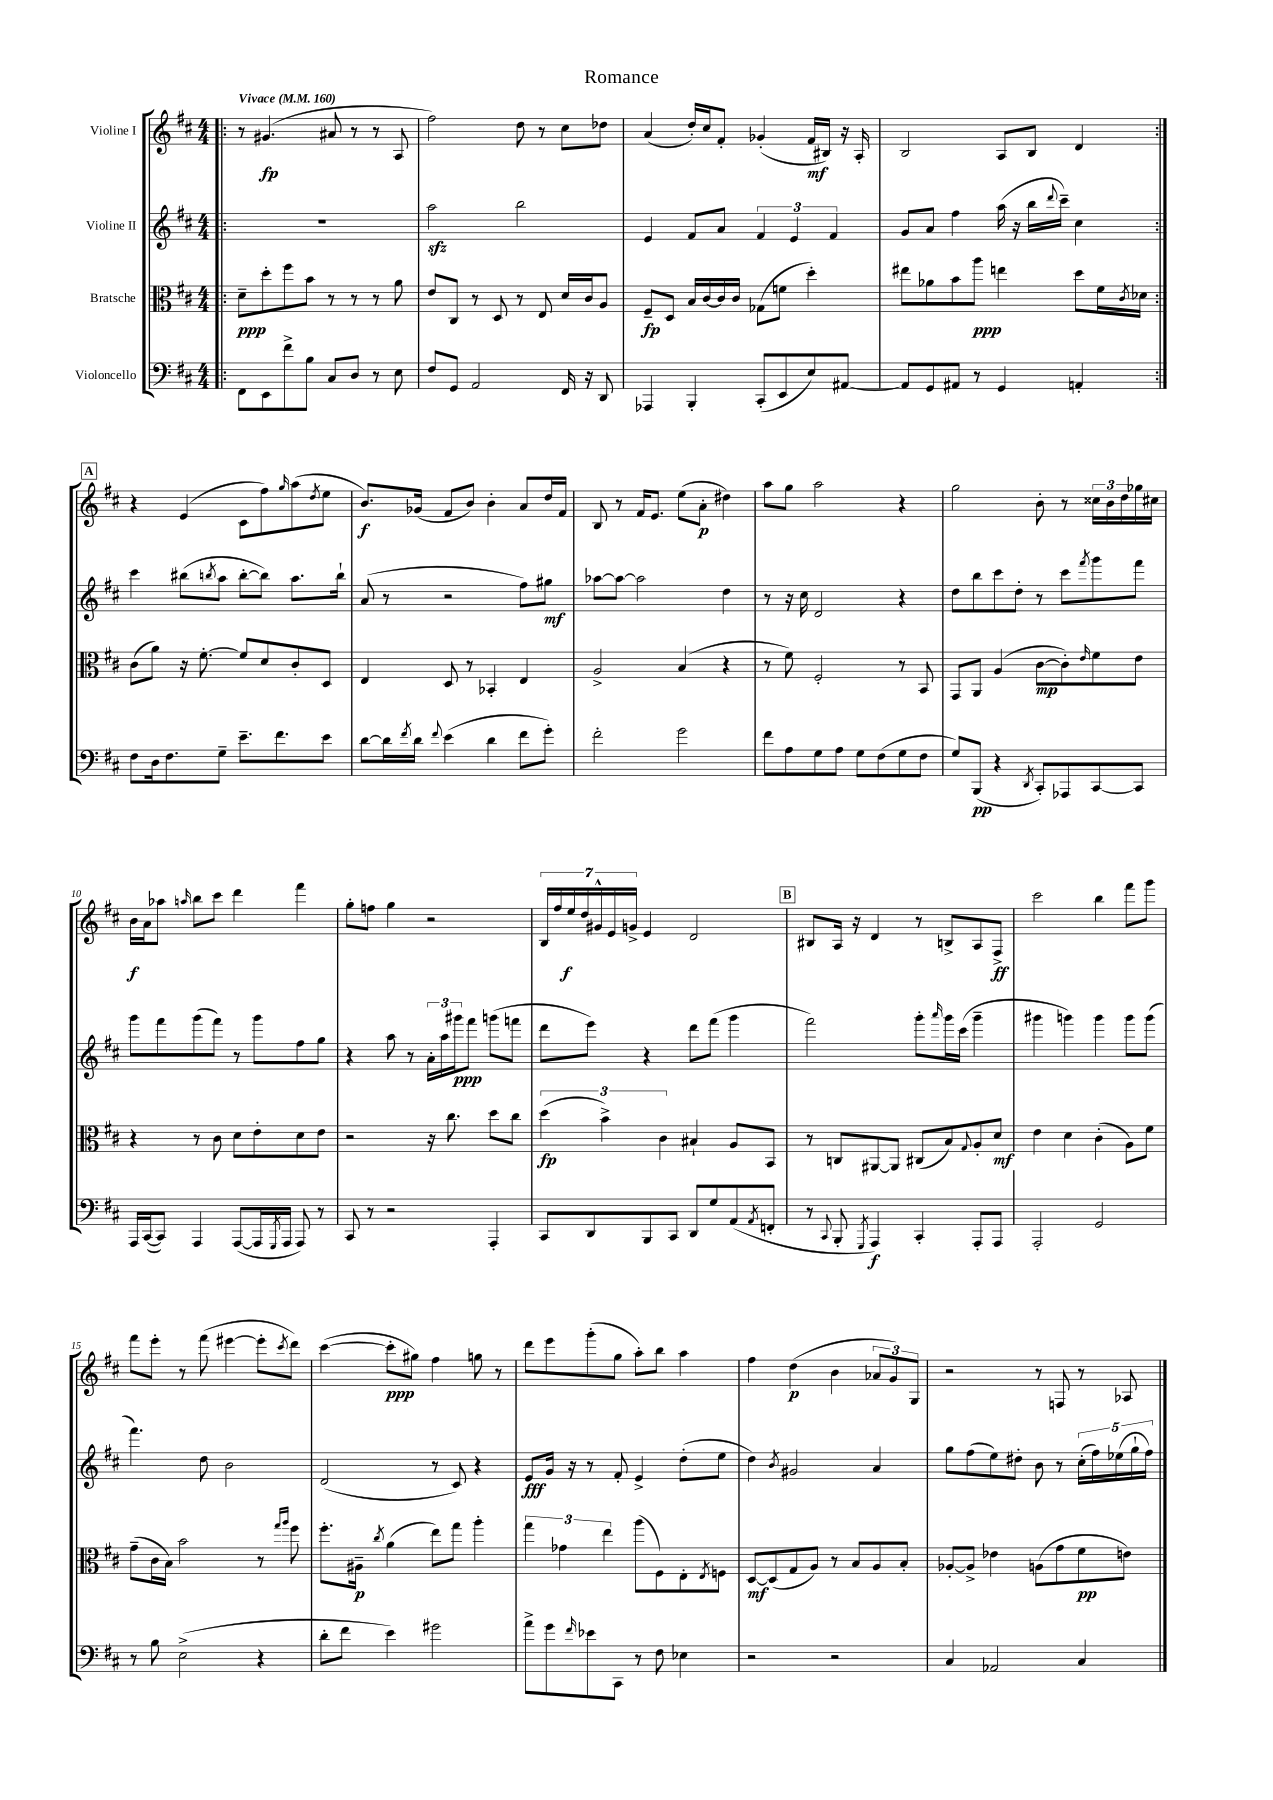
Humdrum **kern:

**kern	**dynam	**kern	**dynam	**kern	**dynam	**kern	**dynam
*part4	*part4	*part3	*part3	*part2	*part2	*part1	*part1
*staff4	*staff4	*staff3	*staff3	*staff2	*staff2	*staff1	*staff1
*I"Violoncello	*	*I"Bratsche	*	*I"Violine II	*	*I"Violine I	*
*clefF4	*	*clefC3	*	*clefG2	*	*clefG2	*
*k[f#c#]	*	*k[f#c#]	*	*k[f#c#]	*	*k[f#c#]	*
*M4/4	*	*M4/4	*	*M4/4	*	*M4/4	*
*MM160	*	*MM160	*	*MM160	*	*MM160	*
=1!|:	=1!|:	=1!|:	=1!|:	=1!|:	=1!|:	=1!|:	=1!|:
!	!	!	!	!	!	!LO:TX:a:B:t=Vivace	!
8FF#\L	.	8d~\L	ppp	1r	.	8r	.
8EE\	.	8dd'\	.	.	.	(4.g#X/	fp
8f#^\	.	8ff#\	.	.	.	.	.
8B\J	.	8b\J	.	.	.	.	.
8C#/L	.	8r	.	.	.	8a#X/	.
8D/J	.	8r	.	.	.	8r	.
8r	.	8r	.	.	.	8r	.
8E\	.	8a\	.	.	.	8A/	.
=2	=2	=2	=2	=2	=2	=2	=2
8F#/L	.	8e/L	.	2aazz\	.	2ff#\)	.
8GG/J	.	8C#/J	.	.	.	.	.
2AA/	.	8r	.	.	.	.	.
.	.	8D/	.	.	.	.	.
.	.	8r	.	2bb\	.	8dd\	.
.	.	8E/	.	.	.	8r	.
16FF#/	.	16d/LL	.	.	.	8cc#\L	.
16r	.	16c#/J	.	.	.	.	.
8DD/	.	8A/J	.	.	.	8dd-X\J	.
=3	=3	=3	=3	=3	=3	=3	=3
4AAA-X/	.	8F#~/L	fp	4e/	.	(4a/	.
.	.	8D/J	.	.	.	.	.
4BBB'/	.	16B/LL	.	8f#/L	.	16dd'/LL)	.
.	.	[16c#/	.	.	.	16cc#/J	.
.	.	16c#/]	.	8a/J	.	8f#'/J	.
.	.	16c#/JJ	.	.	.	.	.
(8CC#'/L	.	(8G-X\L	.	6f#/	.	(4g-X'/	.
8EE/	.	8fn\J	.	.	.	.	.
.	.	.	.	6e/	.	.	.
8E/)	.	4dd'\)	.	.	.	16f#/LL	mf
.	.	.	.	.	.	16B#X/JJ)	.
.	.	.	.	6f#/	.	.	.
[8AA#X/J	.	.	.	.	.	16r	.
.	.	.	.	.	.	16A'/	.
=4	=4	=4	=4	=4	=4	=4	=4
8AA#/L]	.	8ee#X\L	.	8g/L	.	2B/	.
8GG/	.	8a-X\	.	8a/J	.	.	.
8AA#X/J	.	8b\	.	4ff#\	.	.	.
8r	.	8aa\J	ppp	.	.	.	.
4GG/	.	4een\	.	(16aa\	.	8A/L	.
.	.	.	.	16r	.	.	.
.	.	.	.	16bb\LL	.	8B/J	.
.	.	.	.	8qqddd/	.	.	.
.	.	.	.	16ccc#~\JJ)	.	.	.
4AAn'/	.	8dd\L	.	4cc#\	.	4d/	.
.	.	16f#\L	.	.	.	.	.
.	.	8qc#/	.	.	.	.	.
.	.	16d-X\JJ	.	.	.	.	.
!!LO:LB:g=z
!!LO:REH:place=s1:t=A
=5:|!	=5:|!	=5:|!	=5:|!	=5:|!	=5:|!	=5:|!	=5:|!
8F#\L	.	(8c#\L	.	4ccc#\	.	4r	.
16D\k	.	8a\J)	.	.	.	.	.
8.F#\	.	.	.	.	.	.	.
.	.	16r	.	(8bb#X\L	.	(4e/	.
.	.	[8.f#'\	.	.	.	.	.
.	.	.	.	8qbbn/	.	.	.
8G~\J	.	.	.	8aa\J	.	.	.
8.e~\L	.	8f#/L]	.	[8bb'\L	.	8c#\L	.
.	.	8d/	.	8bb\J])	.	8ff#\)	.
8.f#\	.	.	.	.	.	.	.
.	.	.	.	.	.	16qqgg/	.
.	.	8c#'/	.	8.aa\L	.	(8aa\	.
.	.	.	.	.	.	8qdd/	.
8e\J	.	8D/J	.	.	.	8ee\J	.
.	.	.	.	16bb`\Jk	.	.	.
=6	=6	=6	=6	=6	=6	=6	=6
[8d\L	.	4E/	.	(8a/	.	8.b/L)	f
16d\L]	.	.	.	8r	.	.	.
8qf#/	.	.	.	.	.	.	.
16d\JJ	.	.	.	.	.	(16g-X/Jk	.
8qqf#/	.	.	.	.	.	.	.
(4e\	.	8D/	.	2r	.	8f#/L	.
.	.	8r	.	.	.	8b/J)	.
4d\	.	4BB-X'/	.	.	.	4b'\	.
8f#\L	.	4E/	.	8ff#\L)	.	8a/L	.
8g'\J)	.	.	.	8gg#X\J	mf	16dd/L	.
.	.	.	.	.	.	16f#/JJ	.
=7	=7	=7	=7	=7	=7	=7	=7
2f#'\	.	2A^/	.	[8aa-X\L	.	8B/	.
.	.	.	.	8aa-\J_	.	8r	.
.	.	.	.	2aa-\]	.	16f#/KL	.
.	.	.	.	.	.	8.e/J	.
2g\	.	(4B/	.	.	.	(8ee\L	.
.	.	.	.	.	.	8a'\J	p
.	.	4r	.	4dd\	.	4dd#X\)	.
=8	=8	=8	=8	=8	=8	=8	=8
8f#\L	.	8r	.	8r	.	8aa\L	.
8A\	.	8f#\)	.	16r	.	8gg\J	.
.	.	.	.	16cc#\	.	.	.
8G\	.	2F#'/	.	2d/	.	2aa\	.
8A\J	.	.	.	.	.	.	.
8G\L	.	.	.	.	.	.	.
(8F#\	.	.	.	.	.	.	.
8G\	.	8r	.	4r	.	4r	.
8F#\J	.	8BB/	.	.	.	.	.
=9	=9	=9	=9	=9	=9	=9	=9
8G/L)	.	8GG/L	.	8dd\L	.	2gg\	.
(8BBB/J	pp	8AA/J	.	8bb\	.	.	.
4r	.	(4A/	.	8ccc#\	.	.	.
.	.	.	.	8dd'\J	.	.	.
8qDD/	.	.	.	.	.	.	.
8CC#'/L)	.	[8c#\L	mp	8r	.	8b'\	.
8AAA-X/	.	8c#'\])	.	8ccc#\L	.	8r	.
.	.	16qqe/	.	8qfff#/	.	.	.
[8CC#/	.	8f#\	.	8ggg\	.	24cc##X\LL	.
.	.	.	.	.	.	24b\	.
.	.	.	.	.	.	24dd\	.
8CC#/J]	.	8e\J	.	8fff#\J	.	16gg-X\	.
.	.	.	.	.	.	16cc#X\JJ	.
!!LO:LB:g=z
=10	=10	=10	=10	=10	=10	=10	=10
16AAA/LL	.	4r	.	8ggg\L	.	16b\LL	f
([16CC#/J	.	.	.	.	.	16a\J	.
8CC#/J])	.	.	.	8fff#\	.	8aa-X\J	.
.	.	.	.	.	.	16qqaan/	.
4AAA/	.	8r	.	(8ggg\	.	8bb\L	.
.	.	8c#\	.	8fff#\J)	.	8ccc#\J	.
([8AAA/L	.	8d\L	.	8r	.	4ddd\	.
16AAA/L]	.	8e'\	.	8ggg\L	.	.	.
8qGGG/	.	.	.	.	.	.	.
16AAA/JJ	.	.	.	.	.	.	.
8AAA/)	.	8d\	.	8ff#\	.	4fff#\	.
8r	.	8e\J	.	8gg\J	.	.	.
=11	=11	=11	=11	=11	=11	=11	=11
8CC#/	.	2r	.	4r	.	8gg'\L	.
8r	.	.	.	.	.	8ffn\J	.
2r	.	.	.	8aa\	.	4gg\	.
.	.	.	.	8r	.	.	.
.	.	16r	.	24a'\LL	.	2r	.
.	.	.	.	24aa\	.	.	.
.	.	8.cc#\	.	.	.	.	.
.	.	.	.	24ggg#X\J	ppp	.	.
.	.	.	.	8fff#\J	.	.	.
4AAA'/	.	8dd\L	.	(8gggn\L	.	.	.
.	.	8cc#\J	.	8fffn\J	.	.	.
=12	=12	=12	=12	=12	=12	=12	=12
8CC#/L	.	(6dd\	fp	8ddd\L	.	28B/LL	.
.	.	.	.	.	.	28ff#/	.
.	.	.	.	.	.	28ee/	f
.	.	.	.	.	.	28dd/	.
8DD/	.	.	.	8eee\J)	.	.	.
.	.	.	.	.	.	28g#X^^/	.
.	.	6b^\)	.	.	.	.	.
.	.	.	.	.	.	28e/	.
.	.	.	.	.	.	28gn^/JJ	.
8BBB/	.	.	.	4r	.	4e/	.
.	.	6c#\	.	.	.	.	.
8CC#/J	.	.	.	.	.	.	.
8DD/L	.	4B#X`/	.	8ddd\L	.	2d/	.
8G/	.	.	.	(8fff#\J	.	.	.
(8AA/	.	8A/L	.	4ggg\	.	.	.
8qAA/	.	.	.	.	.	.	.
8FFn'/J	.	8BB/J	.	.	.	.	.
!!LO:REH:place=s1:t=B
=13	=13	=13	=13	=13	=13	=13	=13
8r	.	8r	.	2fff#\)	.	8B#X/L	.
8qqCC#/	.	.	.	.	.	.	.
8BBB'/	.	8Cn/L	.	.	.	16A/Jk	.
.	.	.	.	.	.	16r	.
8qGGG/	.	.	.	.	.	.	.
4AAA/)	f	[8AA#X/	.	.	.	4d/	.
.	.	8AA#/J]	.	.	.	.	.
4CC#'/	.	(8C#X/L	.	8ggg'\L	.	8r	.
.	.	.	.	16qqaaa/	.	.	.
.	.	8B/)	.	16ggg\L	.	8Bn^/L	.
.	.	.	.	(16ccc#\JJ	.	.	.
.	.	8qqG/	.	.	.	.	.
8AAA'/L	.	8A'/	.	4ggg~\	.	8A/	.
8AAA/J	.	8d/J	mf	.	.	8F#^/J	ff
=14	=14	=14	=14	=14	=14	=14	=14
2AAA'/	.	4e\	.	4ggg#X\	.	2ccc#\	.
.	.	4d\	.	4gggn\)	.	.	.
2GG/	.	(4c#'\	.	4ggg\	.	4bb\	.
.	.	8A\L)	.	8ggg\L	.	8fff#\L	.
.	.	8f#\J	.	(8ggg\J	.	8ggg\J	.
!!LO:LB:g=z
=15	=15	=15	=15	=15	=15	=15	=15
8r	.	(8g~\L	.	4.fff#\)	.	8fff#\L	.
8B\	.	16c#\L	.	.	.	8eee'\J	.
.	.	16B\JJ)	.	.	.	.	.
(2E^\	.	2b\	.	.	.	8r	.
.	.	.	.	8dd\	.	(8fff#\	.
.	.	.	.	2b\	.	[4eee#X\	.
4r	.	8r	.	.	.	8eee#'\L]	.
.	.	16qqgg/LL	.	.	.	.	.
.	.	16qqaa/JJ	.	.	.	8qccc#/	.
.	.	8ff#\	.	.	.	8ddd\J)	.
=16	=16	=16	=16	=16	=16	=16	=16
8d'\L	.	8.ff#'\L	.	(2d/	.	([4ccc#\	.
8f#\J	.	.	.	.	.	.	.
.	.	16A#X~\Jk	p	.	.	.	.
.	.	8qcc#/	.	.	.	.	.
4e\)	.	(4a\	.	.	.	8ccc#'\L]	ppp
.	.	.	.	.	.	8gg#X\J)	.
2g#X\	.	8ee\L)	.	8r	.	4ff#\	.
.	.	8gg\J	.	8c#/)	.	.	.
.	.	4aa'\	.	4r	.	8ggn\	.
.	.	.	.	.	.	8r	.
=17	=17	=17	=17	=17	=17	=17	=17
8a^\L	.	6gg\	.	8e/L	fff	8ddd\L	.
8g\	.	.	.	16g/Jk	.	8eee\	.
.	.	6g-X\	.	.	.	.	.
.	.	.	.	16r	.	.	.
16qqf#/	.	.	.	.	.	.	.
8e-X\	.	.	.	8r	.	(8ggg'\	.
.	.	6ee\	.	.	.	.	.
8CC#\J	.	.	.	8f#'/	.	8gg\J	.
8r	.	(8aa\L	.	4e^/	.	8aa'\L)	.
8F#\	.	8F#\)	.	.	.	8bb\J	.
4E-X\	.	8E'\	.	(8dd'\L	.	4aa\	.
.	.	8qE/	.	.	.	.	.
.	.	8Fn\J	.	8ee\J	.	.	.
=18	=18	=18	=18	=18	=18	=18	=18
2r	.	[8D/L	mf	4dd\)	.	4ff#\	.
.	.	(8D/]	.	.	.	.	.
.	.	.	.	8qb/	.	.	.
.	.	8G/	.	2g#X/	.	(4dd\	p
.	.	8A/J)	.	.	.	.	.
2r	.	8r	.	.	.	4b\	.
.	.	8B/L	.	.	.	.	.
.	.	8A/	.	4a/	.	12a-X/L	.
.	.	.	.	.	.	12g/)	.
.	.	8B'/J	.	.	.	.	.
.	.	.	.	.	.	12G/J	.
=19	=19	=19	=19	=19	=19	=19	=19
4C#/	.	[8A-X'/L	.	8gg\L	.	2r	.
.	.	8A-^/J]	.	(8ff#\	.	.	.
2AA-X/	.	4e-X\	.	8ee\)	.	.	.
.	.	.	.	8dd#X'\J	.	.	.
.	.	(8An\L	.	8b\	.	8r	.
.	.	8g\	.	8r	.	8Fn/	.
4C#/	.	8f#\	pp	(20cc#'\LL	.	8r	.
.	.	.	.	20ff#\)	.	.	.
.	.	.	.	(20ee-X\	.	.	.
.	.	8en\J)	.	.	.	8A-X/	.
.	.	.	.	20gg`\	.	.	.
.	.	.	.	20ff#\JJ)	.	.	.
==	==	==	==	==	==	==	==
*-	*-	*-	*-	*-	*-	*-	*-
